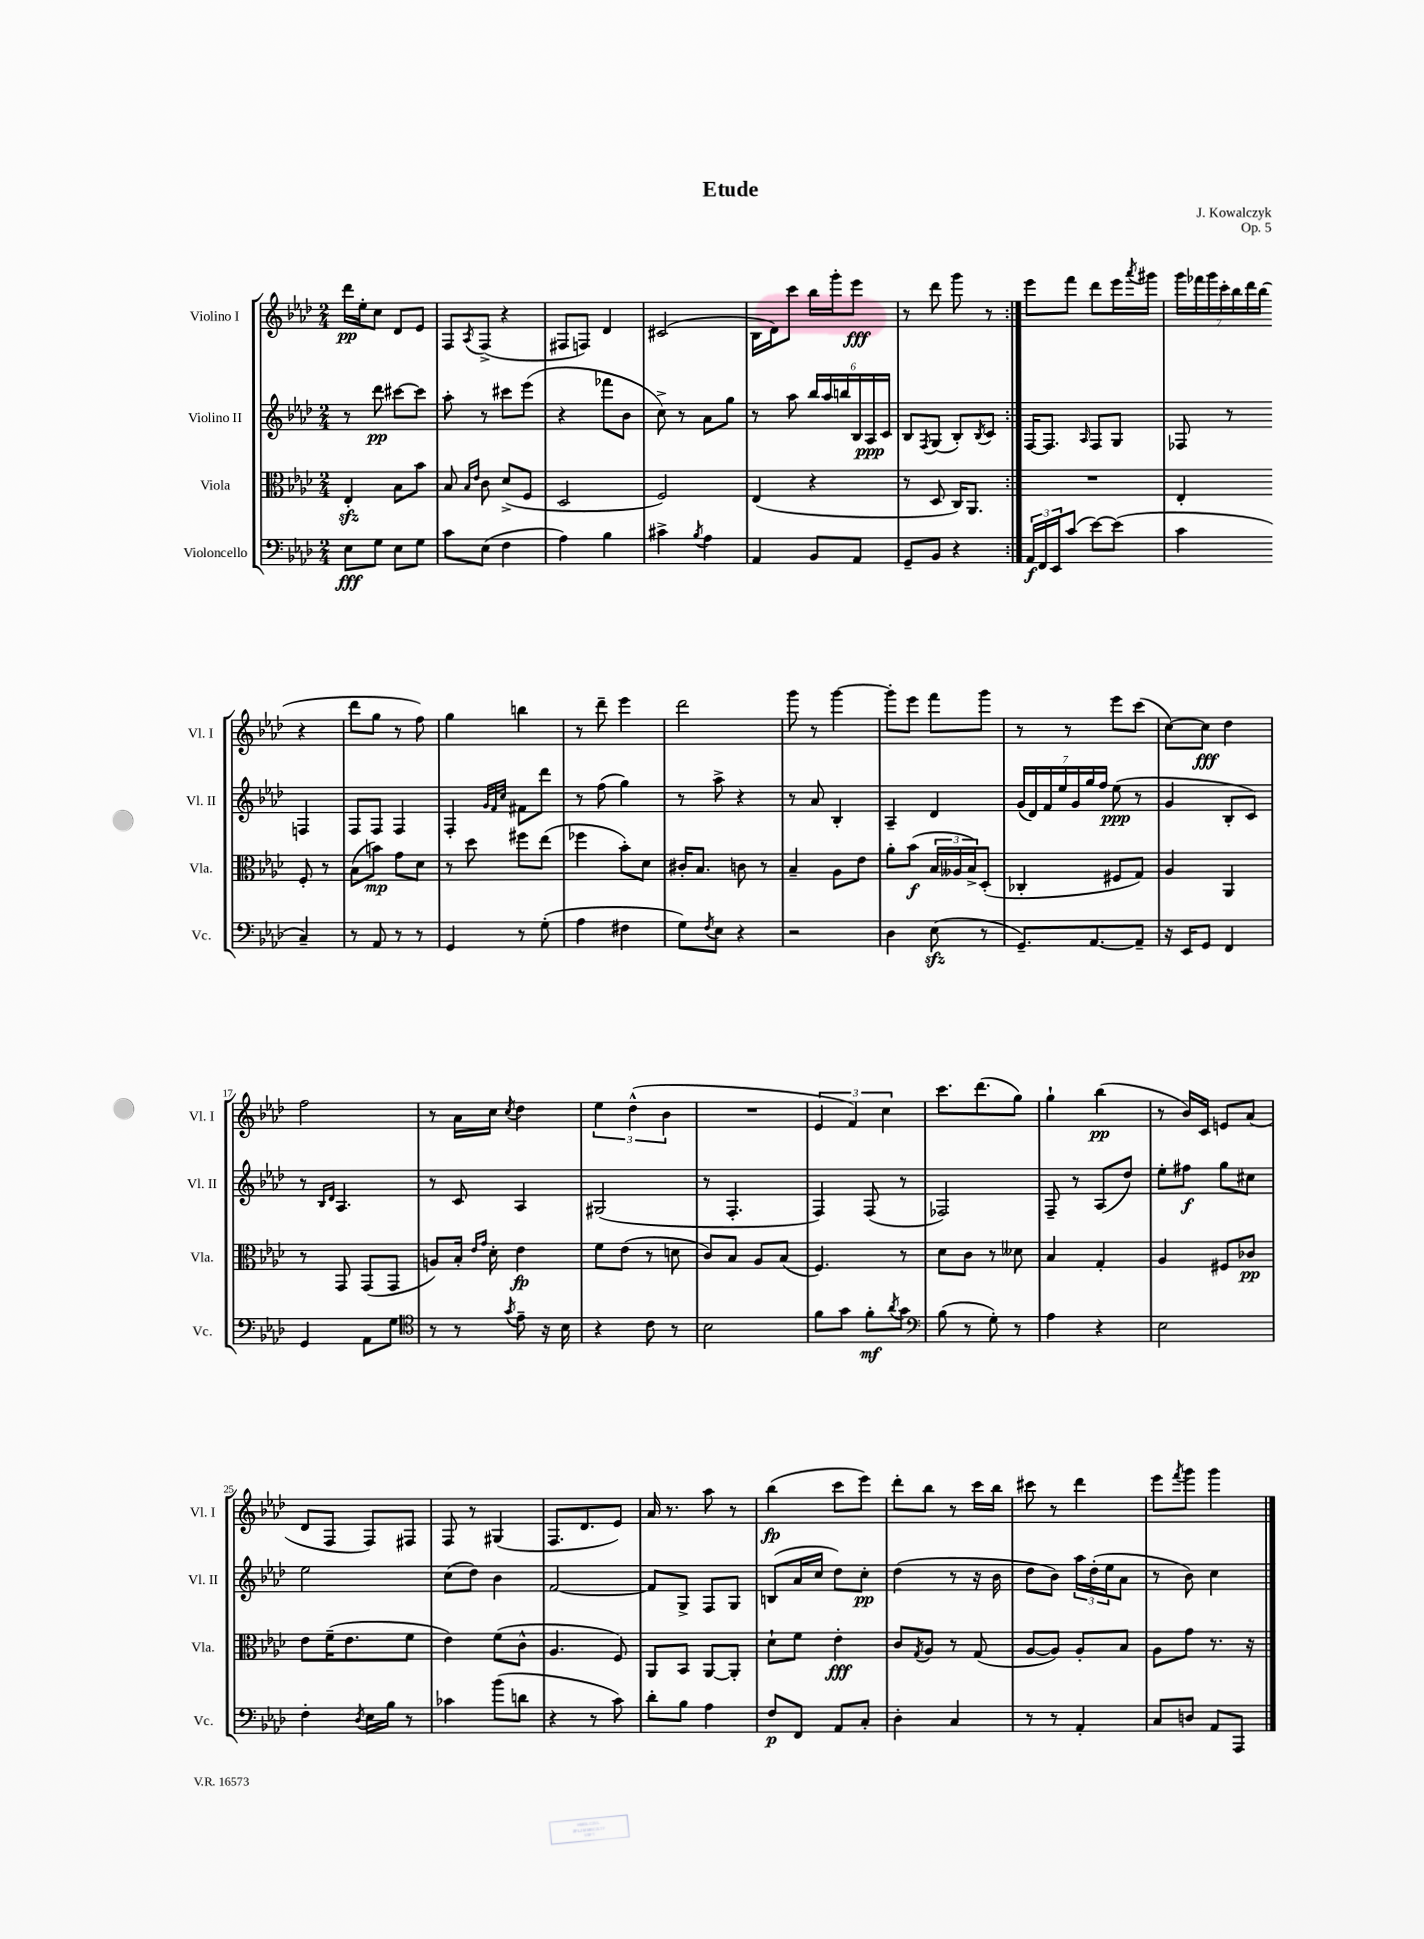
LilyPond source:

\header { title = "Etude" composer = "J. Kowalczyk" opus = "Op. 5" }
<<
\new StaffGroup <<
\new Staff = "s0" \with { instrumentName = "Violino I" shortInstrumentName = "Vl. I" } {
    \clef treble \key aes \major \numericTimeSignature \time 2/4
    \repeat volta 2 { des'''16\pp ees''16-. c''8 des'8 ees'8 |
    f8 \acciaccatura { aes8 } f8->( r4 |
    fis8 f8) des'4 |
    cis'2( |
    bes16 des'16) c'''8 bes''16 g'''16-. ees'''8\fff |
    r8 des'''8 g'''8 r8 | }
    ees'''8 f'''8 des'''8 ees'''16 \acciaccatura { aes'''8 } gis'''16 |
    \tuplet 7/4 { g'''16 fes'''16 g'''16 c'''16-. bes''16 des'''16 bes''16( } r4 |
    des'''8 g''8 r8 f''8) |
    g''4 b''4 |
    r8 des'''8-- ees'''4 |
    des'''2 |
    g'''8 r8 g'''4~ |
    g'''8-. ees'''8 f'''8 g'''8 |
    r8 r8 ees'''8 c'''8( |
    c''8~) c''8\fff des''4 |
    f''2 |
    r8 aes'16 c''16 \acciaccatura { c''8 } des''4 |
    \tuplet 3/2 { ees''4 des''4-^( bes'4 } |
    R2 |
    \tuplet 3/2 { ees'4 f'4) c''4 } |
    c'''8. des'''8.( g''8) |
    g''4-! bes''4\pp( |
    r8 bes'16) c'16 e'8 aes'8( |
    des'8 f8 f8) fis8 |
    f8 r8 gis4( |
    f8. des'8. ees'8) |
    aes'16 r8. aes''8 r8 |
    bes''4\fp( c'''8 ees'''8) |
    des'''8-. bes''8 r8 c'''16 bes''16 |
    cis'''8 r8 des'''4 |
    ees'''8 \acciaccatura { f'''8 } g'''8 g'''4 \bar "|." |
}
\new Staff = "s1" \with { instrumentName = "Violino II" shortInstrumentName = "Vl. II" } {
    \clef treble \key aes \major \numericTimeSignature \time 2/4
    \repeat volta 2 { r8 des'''8\pp cis'''8~ cis'''8 |
    aes''8-. r8 cis'''8 ees'''8( |
    r4 fes'''8 bes'8 |
    c''8->) r8 aes'8 g''8 |
    r8 aes''8 \tuplet 6/4 { bes''16 aes''16 b''16 bes16 aes16\ppp c'16 } |
    bes8 \acciaccatura { f8 } g8( bes8-.) \acciaccatura { bes8 } c'8 | }
    f16~ f8. \grace { aes16 } f8 g8 |
    fes8 r8 f4 |
    f8 f8 f4 |
    f4-. \grace { g'32 f'32 c''32 } fis'8 des'''8 |
    r8 f''8( g''4) |
    r8 aes''8-> r4 |
    r8 aes'8 bes4-. |
    aes4-- des'4 |
    \tuplet 7/4 { g'16( des'16) f'16 ees''16 g'16 g''16 f''16 } ees''8\ppp( r8 |
    g'4 bes8-. c'8) |
    r8 \grace { bes16 des'16 } aes4. |
    r8 c'8 aes4 |
    gis2( |
    r8 f4.-. |
    f4) f8( r8 |
    fes2) |
    f8-- r8 aes8( des''8) |
    ees''8-. fis''8\f g''8 cis''8 |
    ees''2 |
    c''8( des''8) bes'4 |
    f'2~ |
    f'8 g8-> f8 g8 |
    b8( aes'16 c''16 des''8) c''8-.\pp |
    des''4( r8 r16 bes'16 |
    des''8 bes'8) \tuplet 3/2 { aes''16 des''16-.( ees''16 } aes'8 |
    r8 bes'8) c''4 \bar "|." |
}
\new Staff = "s2" \with { instrumentName = "Viola" shortInstrumentName = "Vla." } {
    \clef alto \key aes \major \numericTimeSignature \time 2/4
    \repeat volta 2 { ees4-.\sfz bes8 bes'8 |
    bes8 \grace { bes16 ees'16 } c'8 des'8->( f8 |
    des2 |
    f2) |
    ees4( r4 |
    r8 des8 c16) aes,8. | }
    R2 |
    ees4-. f8-. r8 |
    bes8( b'8\mp) g'8 des'8 |
    r8 des''8 fis''8 ees''8( |
    fes''4 bes'8-.) des'8 |
    cis'16-. bes8. c'8 r8 |
    bes4-- aes8 ees'8 |
    aes'8-. bes'8\f( \tuplet 3/2 { bes16 aeses16 bes16->) } des8-.( |
    ces4-. fis8 g8) |
    aes4 aes,4 |
    r8 g,8 g,8( g,8 |
    a8) bes16-. \grace { ees'16 g'16 } des'16-. ees'4\fp |
    f'8 ees'8( r8 d'8 |
    c'8) bes8 aes8 bes8( |
    f4.) r8 |
    des'8 c'8 r8 deses'8 |
    bes4 g4-. |
    aes4 fis8 ces'8\pp |
    ees'8 f'16--( ees'8. f'8 |
    ees'4) f'8( c'8-^ |
    aes4. f8) |
    aes,8 bes,8 aes,8~ aes,8-. |
    des'8-! f'8 ees'4-.\fff |
    c'8 \acciaccatura { g8 } aes8 r8 g8( |
    aes8~ aes8) aes8-. bes8 |
    aes8 g'8 r8. r16 \bar "|." |
}
\new Staff = "s3" \with { instrumentName = "Violoncello" shortInstrumentName = "Vc." } {
    \clef bass \key aes \major \numericTimeSignature \time 2/4
    \repeat volta 2 { ees8\fff g8 ees8 g8 |
    c'8 ees8( f4 |
    aes4) bes4 |
    cis'4-> \acciaccatura { bes8 } aes4 |
    aes,4 bes,8 aes,8 |
    g,8-- bes,8 r4 | }
    \tuplet 3/2 { aes,16\f f,16 ees,16 } c'8( ees'8~) ees'8( |
    c'4 c4--) |
    r8 aes,8 r8 r8 |
    g,4 r8 g8-.( |
    aes4 fis4 |
    g8) \acciaccatura { f8 } ees8 r4 |
    r2 |
    des4 ees8\sfz( r8 |
    g,8.--) aes,8.~ aes,8-- |
    r16 ees,16 g,8 f,4 |
    g,4 aes,8 g8 |
    \clef tenor r8 r8 \acciaccatura { g'8 } ees'8-- r16 bes16 |
    r4 c'8 r8 |
    bes2 |
    f'8 g'8 f'8-.\mf \acciaccatura { aes'8 } g'8 |
    \clef bass bes8( r8 g8-.) r8 |
    aes4 r4 |
    ees2 |
    f4-. \acciaccatura { des8 } ees16 bes16 r8 |
    ces'4 bes'8( d'8 |
    r4 r8 c'8) |
    des'8-. bes8 aes4 |
    f8\p f,8 aes,8 c8-. |
    des4-. c4 |
    r8 r8 aes,4-. |
    c8 d8 aes,8 aes,,8 \bar "|." |
}
>>
>>
